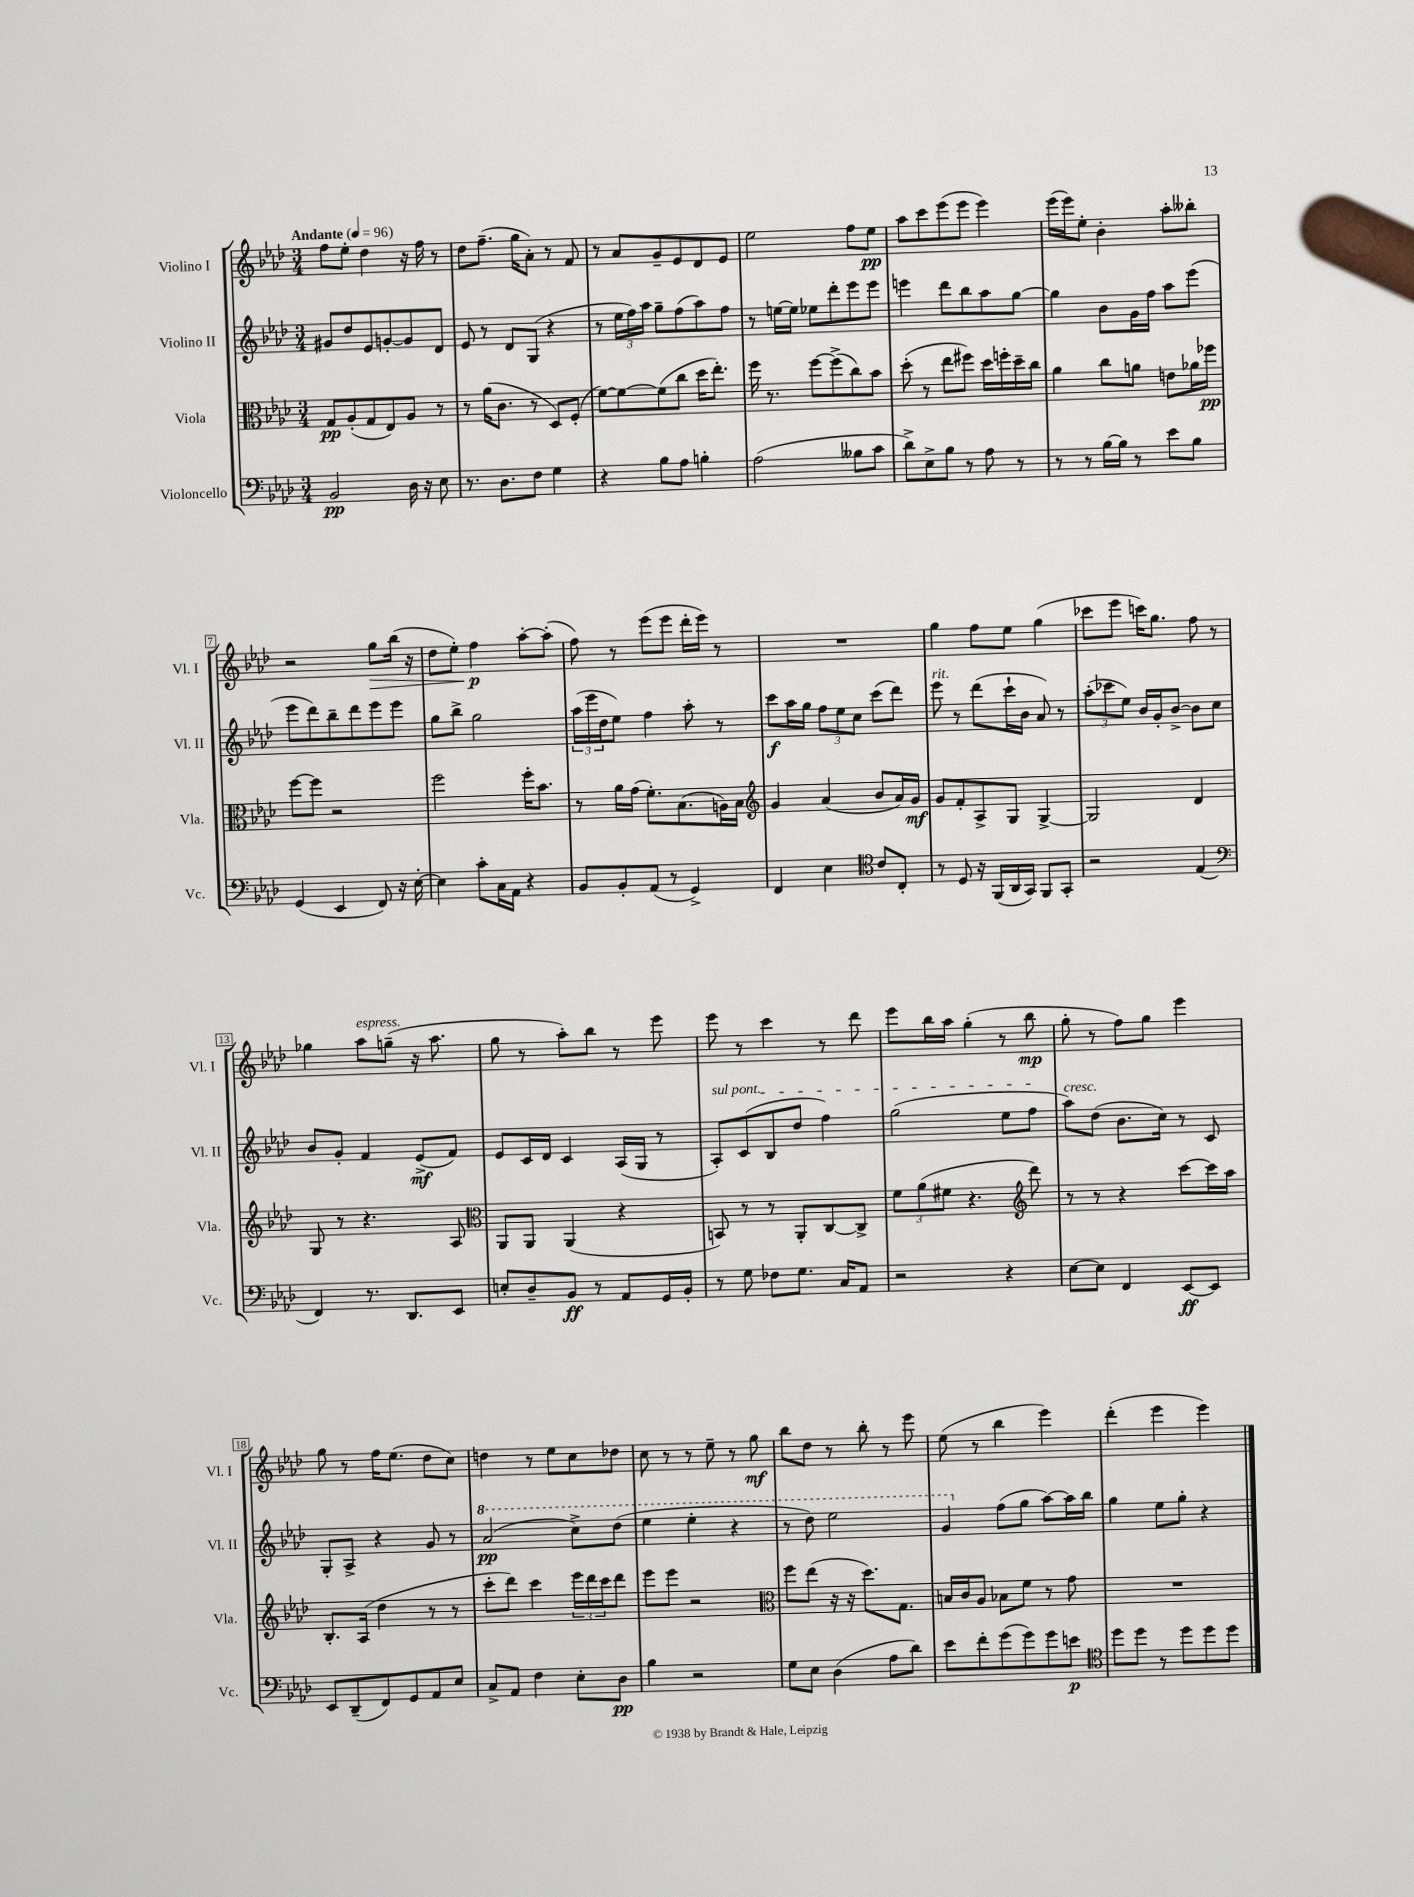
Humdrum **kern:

**kern	**dynam	**kern	**dynam	**kern	**dynam	**kern	**dynam
*part4	*part4	*part3	*part3	*part2	*part2	*part1	*part1
*staff4	*staff4	*staff3	*staff3	*staff2	*staff2	*staff1	*staff1
*I"Violoncello	*	*I"Viola	*	*I"Violino II	*	*I"Violino I	*
*I'Vc.	*	*I'Vla.	*	*I'Vl. II	*	*I'Vl. I	*
*clefF4	*	*clefC3	*	*clefG2	*	*clefG2	*
*k[b-e-a-d-]	*	*k[b-e-a-d-]	*	*k[b-e-a-d-]	*	*k[b-e-a-d-]	*
*M3/4	*	*M3/4	*	*M3/4	*	*M3/4	*
*MM96	*	*MM96	*	*MM96	*	*MM96	*
=1	=1	=1	=1	=1	=1	=1	=1
!	!	!	!	!	!	!LO:TX:a:B:t=Andante	!
2BB-/	pp	8G/L	pp	8g#X/L	.	8ff\L	.
.	.	(8A-'/	.	8dd-/	.	8ee-'\J	.
.	.	8G/	.	8e-/	.	4dd-\	.
.	.	8E-/)	.	[8gn'/	.	.	.
16D-\	.	8A-/J	.	8g/]	.	16r	.
16r	.	.	.	.	.	16ff\	.
8E-\	.	8r	.	8d-/J	.	8r	.
=2	=2	=2	=2	=2	=2	=2	=2
8.r	.	8r	.	8e-/	.	8dd-\L	.
.	.	(16a-\KL	.	8r	.	(8.ff~\J	.
8.D-\L	.	8.c\J	.	.	.	.	.
.	.	.	.	8d-/L	.	.	.
.	.	.	.	.	.	16gg\KL	.
8F\J	.	8r	.	(8G/J	.	8a-'\J)	.
4G\	.	8D-/L)	.	4r	.	8r	.
.	.	(8F'/J	.	.	.	8f/	.
=3	=3	=3	=3	=3	=3	=3	=3
4r	.	[8f\L)	.	8r	.	8r	.
.	.	8f\_	.	24ee-\LL	.	8a-/L	.
.	.	.	.	24ff\)	.	.	.
.	.	.	.	24aa-\JJ	.	.	.
8B-\L	.	(8f\]	.	8gg~\L	.	8g~/	.
8A-\J	.	8cc\J	.	(8ff\	.	8e-/	.
4Bn'\	.	16dd-\KL	.	8aa-\)	.	8d-/	.
.	.	8.ee-'\J)	.	.	.	.	.
.	.	.	.	8ff\J	.	8e-/J	.
=4	=4	=4	=4	=4	=4	=4	=4
(2A-\	.	16ff\	.	8r	.	2ee-\	.
.	.	8.r	.	.	.	.	.
.	.	.	.	[16een\LL	.	.	.
.	.	.	.	16ee\JJ]	.	.	.
.	.	[8ff\L	.	8ee-X\L	.	.	.
.	.	(8ff^\]	.	8ddd-'\	.	.	.
8B--X\L	.	8cc\)	.	8eee-\	.	8ff\L	.
8c\J	.	8b-\J	.	8eee-\J	.	8ee-\J	pp
=5	=5	=5	=5	=5	=5	=5	=5
8d-^\L)	.	(8dd-'\	.	4eeen\	.	8aa-\L	.
8E-^\	.	8r	.	.	.	8ccc\	.
8B-\J	.	8ee-\L	.	8ddd-\L	.	(8eee-\	.
8r	.	8ff#X\J)	.	8bb-\	.	8eee-\J	.
8A-\	.	16dd-\LL	.	8aa-\	.	4eee-\)	.
.	.	16ffn'\	.	.	.	.	.
8r	.	16dd-~\	.	[8gg\J	.	.	.
.	.	16cc\JJ	.	.	.	.	.
=6	=6	=6	=6	=6	=6	=6	=6
8r	.	4a-\	.	4gg\]	.	(16eee-\LL	.
.	.	.	.	.	.	16eee-\J)	.
8r	.	.	.	.	.	8ee-'\J	.
[16B-\LL	.	8cc\L	.	8b-\L	.	4b-'\	.
16B-\JJ]	.	.	.	.	.	.	.
8r	.	8an\J	.	16g\L	.	.	.
.	.	.	.	16ff\JJ	.	.	.
8e-\L	.	8en\L	.	8aa-\L	.	8aa-'\L	.
8B-\J	.	16a-X\L	.	(8eee-\J	.	8bb--X'\J	.
.	.	16ff-X\JJ	pp	.	.	.	.
!!LO:LB:g=z
=7	=7	=7	=7	=7	=7	=7	=7
(4GG/	.	[8ff\L	.	8eee-\L	.	2r	.
.	.	8ff\J]	.	8ddd-\)	.	.	.
4EE-/	.	2r	.	8bb-~\	.	.	.
.	.	.	.	8ddd-\	.	.	.
!	!	!	!	!	!	!	!LO:HP:b
8FF/)	.	.	.	8eee-\	.	8gg\L	>
16r	.	.	.	8eee-\J	.	(16bb-\Jk	.
[16E-'\	.	.	.	.	.	16r	.
=8	=8	=8	=8	=8	=8	=8	=8
4E-\]	.	2ff\	.	8gg\L	.	8dd-\L	.
.	.	.	.	8bb-^\J	.	8ee-'\J)	.
8c'\L	.	.	.	2gg\	.	4ff\	p
16C\L	.	.	.	.	.	.	.
16AA-\JJ	.	.	.	.	.	.	.
4r	.	16ff'\KL	.	.	.	[8aa-'\L	]
.	.	8.b-\J	.	.	.	.	.
.	.	.	.	.	.	(8aa-'\J]	.
=9	=9	=9	=9	=9	=9	=9	=9
8BB-/L	.	8r	.	(24aa-\LL	.	8ff\)	.
.	.	.	.	24eee-\	.	.	.
.	.	.	.	24dd-\J	.	.	.
8BB-'/	.	16a-\LL	.	8ee-\J)	.	8r	.
.	.	(16g\JJ	.	.	.	.	.
(8AA-/J	.	8.f'\L)	.	4ff\	.	(8eee-\L	.
8r	.	.	.	.	.	8eee-\J	.
.	.	(8.B-\	.	.	.	.	.
4GG^/)	.	.	.	8aa-'\	.	16ddd-'\LL	.
.	.	.	.	.	.	16eee-\JJ)	.
.	.	16An\L)	.	8r	.	8r	.
.	.	16B-\JJ	.	.	.	.	.
=10	=10	=10	=10	=10	=10	=10	=10
*	*	*clefG2	*	*	*	*	*
4FF/	.	4g/	.	8ccc\L	f	2.r	.
.	.	.	.	16aa-\L	.	.	.
.	.	.	.	16gg\JJ	.	.	.
4E-\	.	(4a-/	.	12ff\L	.	.	.
.	.	.	.	12ee-\	.	.	.
.	.	.	.	12cc\J	.	.	.
*clefC4	*	*	*	*	*	*	*
8c/L	.	8b-/L	.	(8ccc\L	.	.	.
8C'/J	.	16a-/L)	.	8ddd-\J)	.	.	.
.	.	16g/JJ	mf	.	.	.	.
=11	=11	=11	=11	=11	=11	=11	=11
!	!	!	!	!LO:TX:a:i:t=rit.	!	!	!
8r	.	8g/L	.	8eee-\	.	4gg\	.
8D-/	.	8f'/	.	8r	.	.	.
16r	.	8A-^/	.	(8ddd-\L	.	8ff\L	.
(16FF/LL	.	.	.	.	.	.	.
16AA-/	.	8G/J	.	16ccc`\L	.	8ee-\J	.
16GG/JJ)	.	.	.	16b-\JJ	.	.	.
8FF/L	.	[4G^/	.	8a-/)	.	(4gg\	.
8GG'/J	.	.	.	8r	.	.	.
=12	=12	=12	=12	=12	=12	=12	=12
2r	.	2G/]	.	(12aa-'\L	.	8ccc-X\L	.
.	.	.	.	12ccc-X\	.	.	.
.	.	.	.	.	.	8eee-\J	.
.	.	.	.	12ee-\J)	.	.	.
.	.	.	.	16b-/LL	.	16cccn\KL)	.
.	.	.	.	16g'/J	.	8.gg\J	.
.	.	.	.	[8b-^/J	.	.	.
(4E-/	.	4d-/	.	8b-\L]	.	8ff\	.
.	.	.	.	8cc\J	.	8r	.
!!LO:LB:g=z
=13	=13	=13	=13	=13	=13	=13	=13
*clefF4	*	*	*	*	*	*	*
4FF/)	.	8G/	.	8b-/L	.	4gg-X\	.
.	.	8r	.	8g'/J	.	.	.
!	!	!	!	!	!	!LO:TX:a:i:t=espress.	!
8.r	.	4.r	.	4f/	.	8aa-\L	.
.	.	.	.	.	.	(8ggn~\J	.
8.DD-/L	.	.	.	.	.	.	.
.	.	.	.	(8e-^/L	mf	16r	.
.	.	.	.	.	.	8.aa-\	.
8EE-/J	.	8A-/	.	8f/J)	.	.	.
=14	=14	=14	=14	=14	=14	=14	=14
*	*	*clefC3	*	*	*	*	*
8En'/L	.	8AA-/L	.	8e-/L	.	8gg\	.
8D-~/	.	8AA-/J	.	16c/L	.	8r	.
.	.	.	.	16d-/JJ	.	.	.
8BB-/J	ff	(4AA-/	.	4c/	.	8aa-'\L)	.
8r	.	.	.	.	.	8bb-\J	.
8AA-/L	.	4r	.	(16A-/LL	.	8r	.
.	.	.	.	16G/JJ	.	.	.
16GG/L	.	.	.	8r	.	8eee-\	.
16BB-'/JJ	.	.	.	.	.	.	.
=15	=15	=15	=15	=15	=15	=15	=15
!	!	!	!	!LO:TX:a:i:t=sul pont.	!	!	!
8r	.	8BBn/)	.	8A-'/L)	.	8eee-\	.
8G\	.	8r	.	(8c/	.	8r	.
8F-X\L	.	8r	.	8B-/	.	4ccc\	.
8.G\J	.	8AA-'/L	.	8dd-/J	.	.	.
.	.	[8C/	.	4ff\)	.	8r	.
16C/KL	.	.	.	.	.	.	.
8AA-/J	.	8C^/J]	.	.	.	8ddd-\	.
=16	=16	=16	=16	=16	=16	=16	=16
2r	.	12f\L	.	(2gg\	.	8eee-\L	.
.	.	(12a-\	.	.	.	.	.
.	.	.	.	.	.	16bb-\L	.
.	.	12f#X\J	.	.	.	.	.
.	.	.	.	.	.	16aa-\JJ	.
.	.	4.r	.	.	.	(4gg'\	.
4r	.	.	.	8ee-\L	.	8r	.
*	*	*clefG2	*	*	*	*	*
.	.	8ddd-\)	.	8ff\J	.	8bb-\	mp
=17	=17	=17	=17	=17	=17	=17	=17
!	!	!	!	!LO:TX:a:i:t=cresc.	!	!	!
[8E-\L	.	8r	.	8aa-\L)	.	8gg'\	.
8E-\J]	.	8r	.	(8dd-\J	.	8r	.
4FF/	.	4r	.	8.b-\L	.	8ff\L)	.
.	.	.	.	.	.	8gg\J	.
.	.	.	.	16cc\Jk)	.	.	.
[8EE-/L	ff	[8ccc\L	.	8r	.	4eee-\	.
8EE-/J]	.	16ccc\L]	.	8c/	.	.	.
.	.	16aa-\JJ	.	.	.	.	.
!!LO:LB:g=z
=18	=18	=18	=18	=18	=18	=18	=18
8EE-/L	.	8.B-'/L	.	8G'/L	.	8gg\	.
(8DD-~/	.	.	.	8A-^/J	.	8r	.
.	.	(16A-/Jk	.	.	.	.	.
8FF/)	.	4dd-\	.	4r	.	16ff\KL	.
.	.	.	.	.	.	(8.ee-\J	.
8GG/	.	.	.	.	.	.	.
8AA-/	.	8r	.	8g/	.	8dd-\L	.
8E-/J	.	8r	.	8r	.	8cc\J)	.
=19	=19	=19	=19	=19	=19	=19	=19
*	*	*	*	*8va	*	*	*
8C^/L	.	8ccc'\L	.	(2aa-/	pp	4ddn\	.
8AA-/J	.	8ddd-\J)	.	.	.	.	.
4F\	.	4ccc\	.	.	.	8r	.
.	.	.	.	.	.	8ee-\L	.
8E-'\L	.	24eee-\LL	.	8ccc^\L)	.	8cc\	.
.	.	24ddd-\	.	.	.	.	.
.	.	24ccc\J	.	.	.	.	.
8D-\J	pp	8ddd-\J	.	(8ddd-\J	.	8dd-X\J	.
=20	=20	=20	=20	=20	=20	=20	=20
4B-\	.	8eee-\L	.	4eee-\	.	8cc\	.
.	.	8eee-\J	.	.	.	8r	.
2r	.	2r	.	4eee-'\	.	8r	.
.	.	.	.	.	.	8ee-~\	.
.	.	.	.	4r	.	8r	.
.	.	.	.	.	.	8gg\	mf
=21	=21	=21	=21	=21	=21	=21	=21
*	*	*clefC3	*	*	*	*	*
8G\L	.	8ff\L	.	8r	.	8bb-\L	.
8E-\J	.	(8ee-\J	.	8ddd-\)	.	8dd-\J	.
(4D-\	.	16r	.	2eee-\	.	8r	.
.	.	16r	.	.	.	.	.
.	.	8.dd-\L)	.	.	.	8bb-'\	.
8A-\L	.	.	.	.	.	8r	.
.	.	8.G\J	.	.	.	.	.
8d-\J)	.	.	.	.	.	8eee-\	.
=22	=22	=22	=22	=22	=22	=22	=22
8e-\L	.	16Bn/LL	.	4gg/	.	(8ee-\	.
.	.	16c/J	.	.	.	.	.
8f'\	.	8A-/J	.	.	.	8r	.
*	*	*	*	*X8va	*	*	*
(8g\	.	8B-X\L	.	(8ff\L	.	4bb-\	.
8g\)	.	8f\J	.	8gg\J	.	.	.
8g\	.	8r	.	[8aa-\L)	.	4eee-\)	.
8en\J	p	8g\	.	16aa-\L]	.	.	.
.	.	.	.	16bb-\JJ	.	.	.
=23	=23	=23	=23	=23	=23	=23	=23
*clefC4	*	*	*	*	*	*	*
8dd-\L	.	2.r	.	4gg\	.	(4ddd-'\	.
8dd-\J	.	.	.	.	.	.	.
8r	.	.	.	8ee-\L	.	4eee-\	.
8dd-\L	.	.	.	8gg'\J	.	.	.
8dd-\	.	.	.	4r	.	4eee-\)	.
8dd-\J	.	.	.	.	.	.	.
==	==	==	==	==	==	==	==
*-	*-	*-	*-	*-	*-	*-	*-
